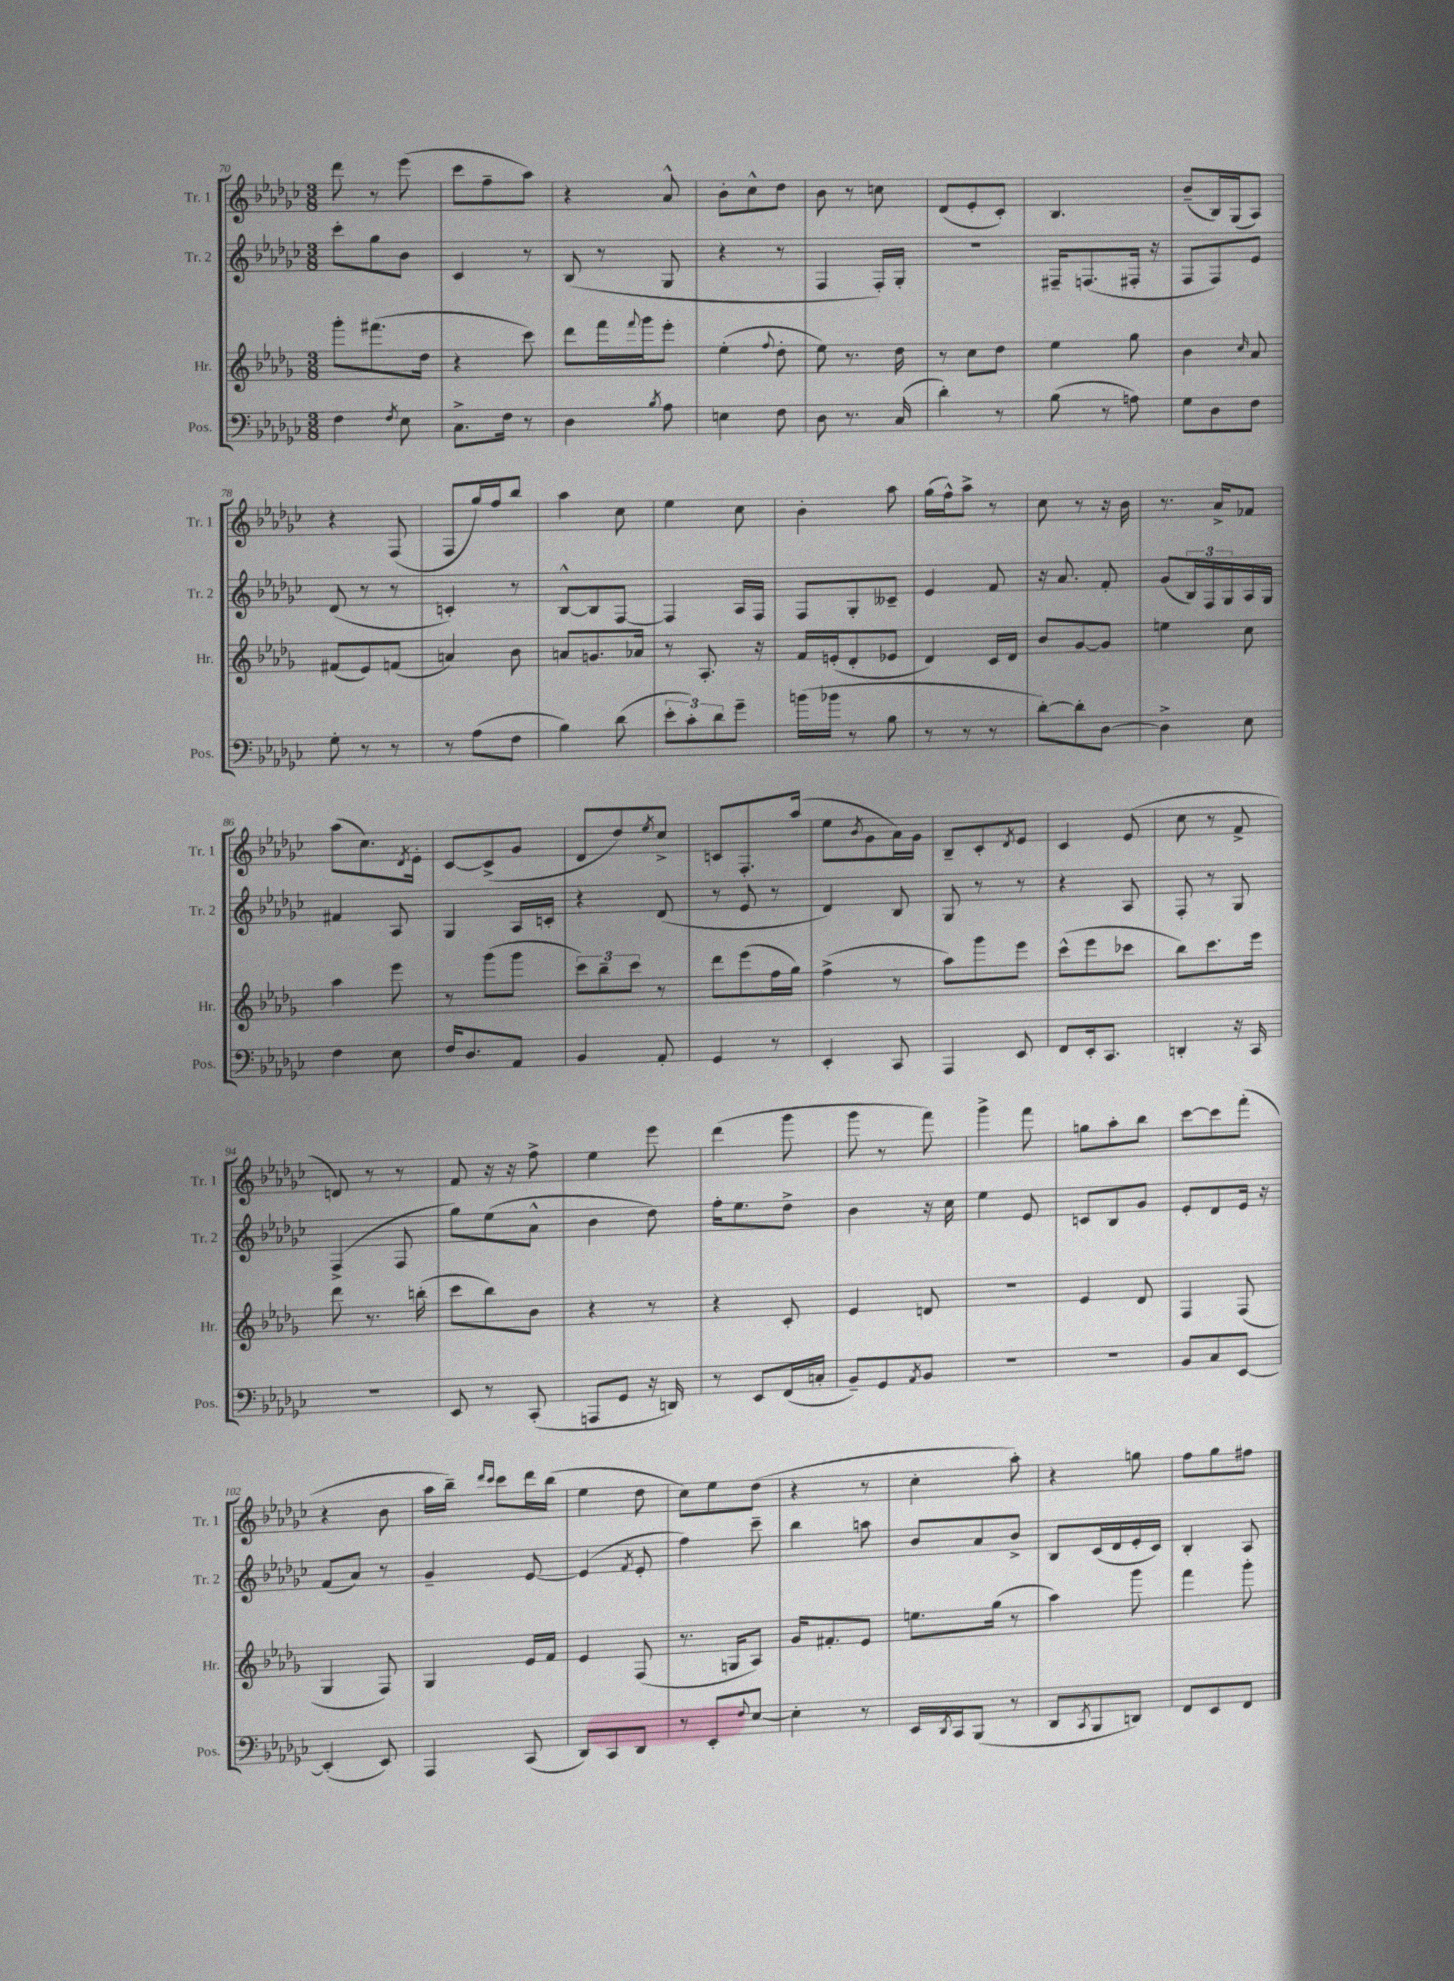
<<
\new StaffGroup <<
\new Staff = "s0" \with { instrumentName = "Tr. 1" shortInstrumentName = "Tr. 1" } {
    \clef treble \key ges \major \numericTimeSignature \time 3/8
    des'''8 r8 ees'''8( |
    ces'''8 f''8-- aes''8) |
    r4 aes'8-^ |
    bes'8-. ces''8-^ des''8 |
    bes'8 r8 c''8 |
    des'8( ees'8-. ces'8-.) |
    bes4. |
    bes'8--( bes16) ges16( aes8) |
    r4 f8( |
    f8 ges''16) f''16 bes''8 |
    aes''4 ces''8 |
    ees''4 ces''8 |
    bes'4-. aes''8 |
    ges''16( f''16-^) aes''8-> r8 |
    ces''8 r8 r16 bes'16 |
    r8. aes'16-> fes'8 |
    aes''8( ces''8.) \acciaccatura { des'8 } ees'16-. |
    ces'8~ ces'8->( ges'8 |
    des'8 des''8) \acciaccatura { ees''8 } ces''8-> |
    c'8 f8.-. aes''16( |
    ees''8 \acciaccatura { bes'8 } ges'8 aes'16) ges'16 |
    bes8-- ces'8-. \acciaccatura { des'8 } ees'8 |
    ces'4 ees'8( |
    ces''8 r8 f'8-> |
    d'8) r8 r8 |
    f'8 r16 r16 f''8-> |
    ees''4 ees'''8 |
    des'''4( ges'''8 |
    ges'''8 r8 f'''8) |
    ges'''4-> f'''8 |
    g''8 aes''8-. bes''8 |
    ces'''8~ ces'''8 f'''8-.( |
    r4 bes'8 |
    aes''16 bes''16--) \grace { des'''16 ces'''16 } ces'''8 des'''16 bes''16( |
    ees''4 des''8 |
    ces''8) ees''8 des''8( |
    r4 r8 |
    ces''4-. aes''8-.) |
    r4 g''8 |
    f''8 ges''8 fis''8 \bar "|." |
}
\new Staff = "s1" \with { instrumentName = "Tr. 2" shortInstrumentName = "Tr. 2" } {
    \clef treble \key ges \major \numericTimeSignature \time 3/8
    ces'''8-. ges''8 bes'8 |
    ces'4 r8 |
    bes8( r8 ges8 |
    r4 r8 |
    f4 f16-.) ges16-. |
    R4. |
    fis16-- f8.( fis16-. r16 |
    f8 f8) ees'8 |
    des'8( r8 r8 |
    c'4-.) r8 |
    bes8~-^ bes8 f8~ |
    f4 aes16 f16 |
    f8 ges8-. ceses'8-- |
    ees'4 f'8 |
    r16 aes'8. f'8-. |
    ges'8( \tuplet 3/2 { bes16) f16 ges16 } aes16 ges16 |
    fis'4 aes8 |
    ges4 aes16 c'16-. |
    r4 des'8( |
    r8 ees'8 r8 |
    des'4) bes8 |
    ges8 r8 r8 |
    r4 aes8 |
    f8-. r8 ges8 |
    f4->( f8 |
    ges''8) ees''8( aes'8-^ |
    bes'4 des''8) |
    f''16-. ees''8. des''8-> |
    bes'4 r16 ces''16 |
    ees''4 ees'8 |
    c'8 bes8 ges'8 |
    ees'8-. des'8 ees'16 r16 |
    f'8( aes'8) r8 |
    ges'4-- ees'8~ |
    ees'4( \acciaccatura { f'8 } ees'8-. |
    f''4) ces'''8-- |
    bes''4 a''8 |
    bes'8 aes'8 bes'8-> |
    bes8 ces'16( des'16 ees'16-. ces'16) |
    bes4-. aes8 \bar "|." |
}
\new Staff = "s2" \with { instrumentName = "Hr." shortInstrumentName = "Hr." } {
    \clef treble \key des \major \numericTimeSignature \time 3/8
    ges'''8-. fis'''8.( des''16 |
    r4 c'''8) |
    des'''8 f'''16 \appoggiatura { f'''8 } ges'''16 ees'''8-. |
    ees''4-.( \appoggiatura { f''8 } des''8-. |
    ees''8) r8. des''16 |
    r8 c''8 des''8 |
    ees''4 ges''8 |
    bes'4 \grace { c''16 } aes'8 |
    fis'8( ees'8) f'8( |
    a'4) bes'8 |
    a'8 g'8. aes'16 |
    r8 aes8.-. r16 |
    f'16 e'16-.( des'8-. ees'8 |
    des'4) c'16 des'16 |
    bes'8 ges'8~ ges'8 |
    e''4 c''8 |
    aes''4 ees'''8 |
    r8 ges'''8( ges'''8 |
    \tuplet 3/2 { c'''8) bes''8-- c'''8 } r8 |
    des'''8 ees'''8( f''16 ges''16) |
    f''4->( r8 |
    aes''8) ges'''8 ees'''8 |
    c'''8-^( ees'''8 ces'''8 |
    bes''8) c'''8. ees'''16 |
    des'''8 r8. b''16-.( |
    c'''8 bes''8) bes'8 |
    r4 r8 |
    r4 c'8-. |
    ees'4 d'8 |
    R4. |
    ees'4 des'8 |
    f4 f8( |
    ges4 f8) |
    ges4 ees'16 f'16 |
    ees'4 f8( |
    r8. g16 aes8) |
    ges'16 fis'8.-. ees'8 |
    e''8. ges''16( r8 |
    aes''4) ges'''8 |
    f'''4 ges'''8-. \bar "|." |
}
\new Staff = "s3" \with { instrumentName = "Pos." shortInstrumentName = "Pos." } {
    \clef bass \key ges \major \numericTimeSignature \time 3/8
    f4 \acciaccatura { f8 } ees8 |
    ces8.-> f16 r8 |
    des4 \acciaccatura { bes8 } aes8 |
    e4 f8 |
    des8 r8. ces16( |
    des'4-.) r8 |
    bes8( r8 a8) |
    ges8 des8 f8 |
    ges8-. r8 r8 |
    r8 aes8( f8 |
    bes4) des'8( |
    \tuplet 3/2 { ees'8-. ces'8-.) des'8 } ges'8-- |
    b'16( bes'16 r8 bes8 |
    r8 r8 r8 |
    des'8~-.) des'8-. des8~ |
    des4-> ees8 |
    f4 ees8 |
    f16 des8. aes,8 |
    bes,4 aes,8-. |
    ges,4 r8 |
    ees,4-. ces,8 |
    aes,,4 ees,8 |
    f,8 ees,16-. ces,8. |
    d,4-. r16 ces,16 |
    R4. |
    ees,8 r8 ces,8-.( |
    a,,8 ges,8 r16 d,16) |
    r8 ees,8 f,16( c16-. |
    bes,8--) ges,8 \acciaccatura { aes,8 } bes,8 |
    R4. |
    R4. |
    bes,8 ces8 ees,8~ |
    ees,4-.( ees,8) |
    aes,,4 ces,8( |
    des,8) ces,8 des,8 |
    r8 ees,8-. \appoggiatura { f8 } ees8~ |
    ees4-. r8 |
    ees,16 \acciaccatura { des,8 } ces,16 bes,,8( r8 |
    des,8 \acciaccatura { ces,8 } bes,,8 d,8) |
    f,8 ees,8 f,8 \bar "|." |
}
>>
>>
\layout { \context { \Score currentBarNumber = #70 } }
